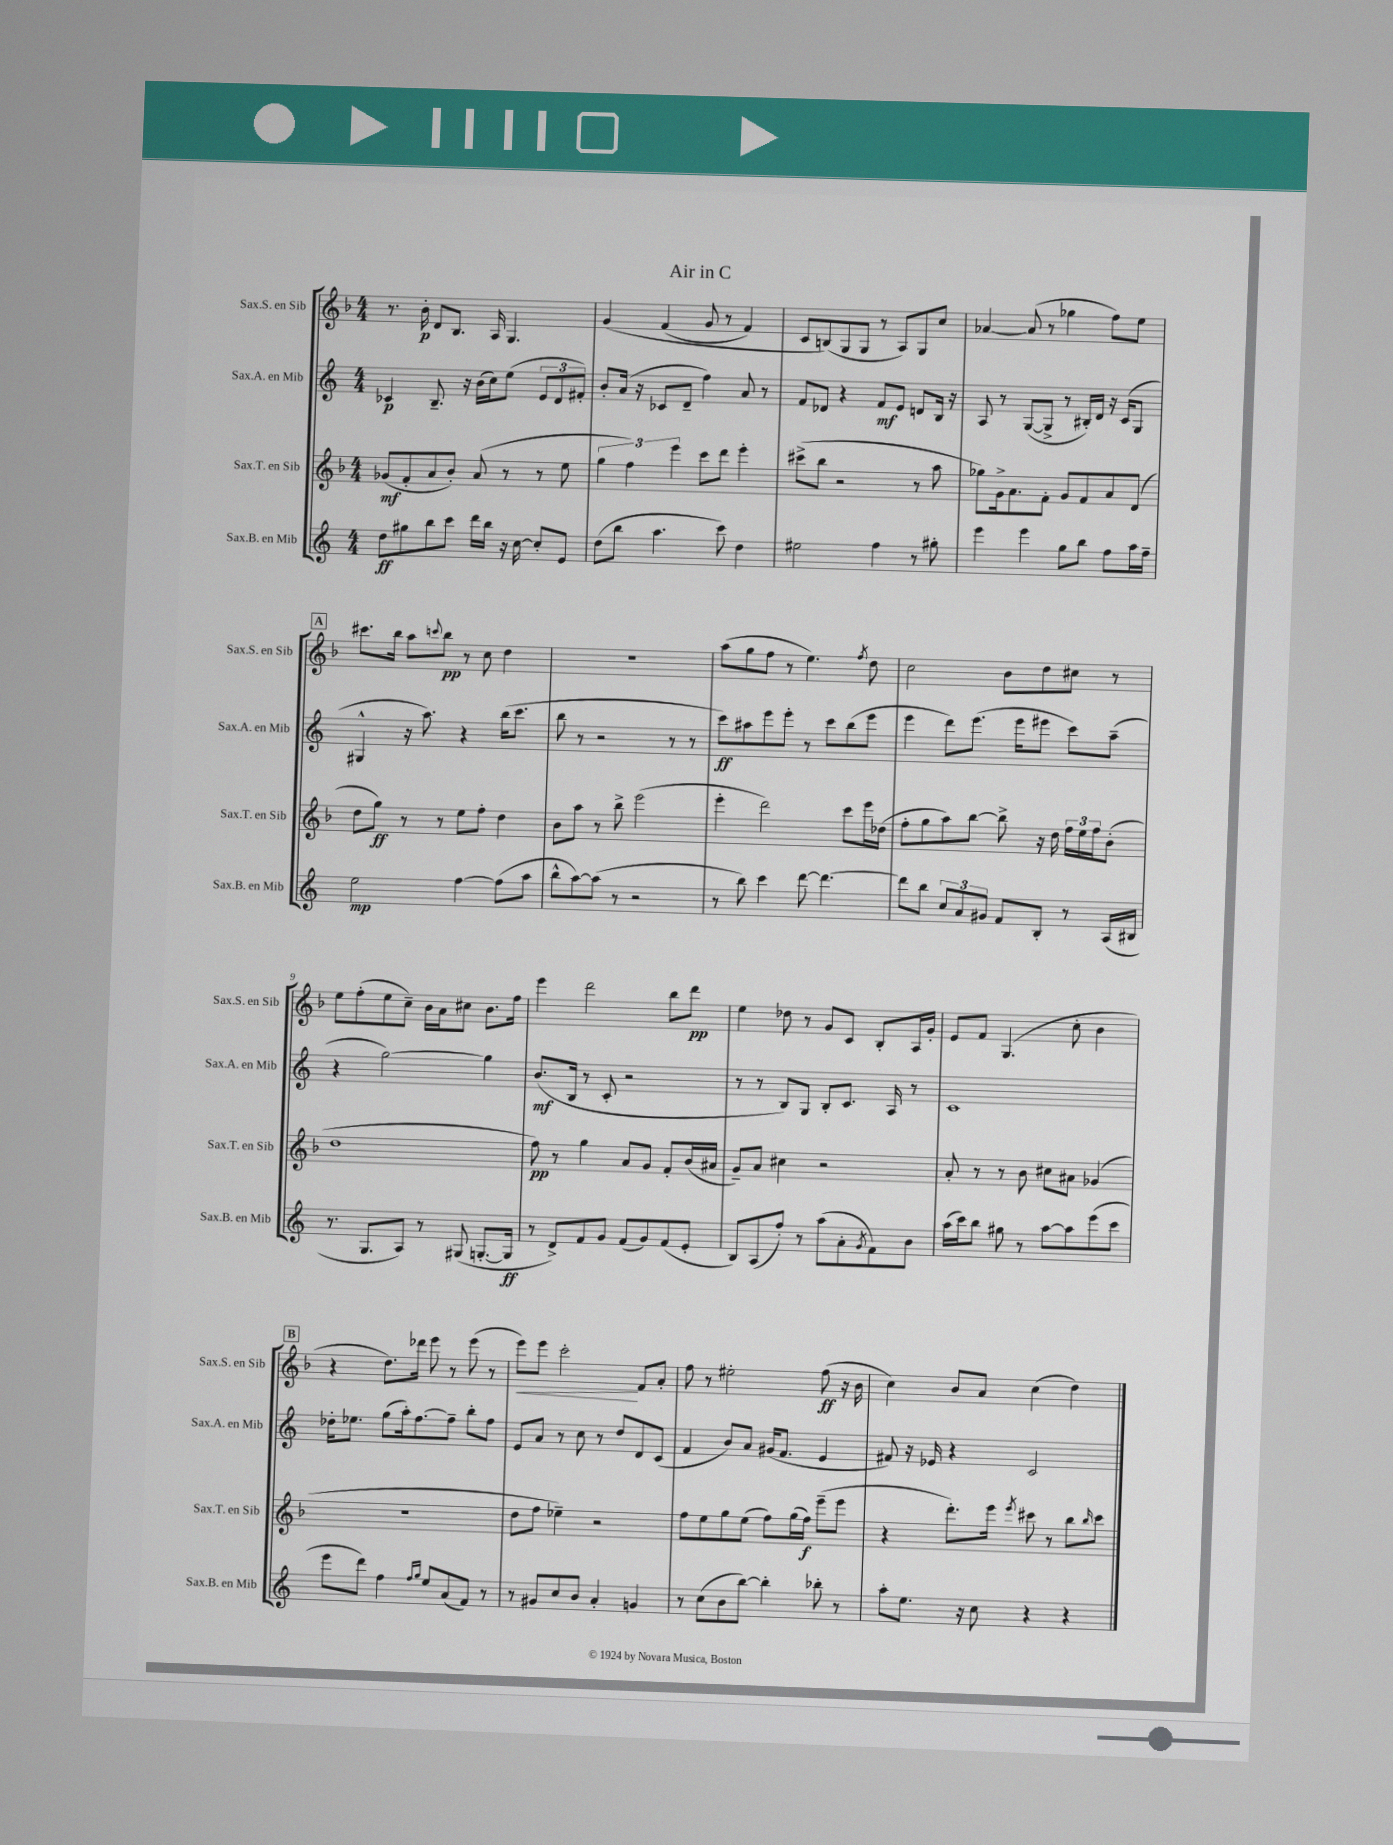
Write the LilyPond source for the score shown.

\header { title = "Air in C" }
<<
\new StaffGroup <<
\new Staff = "s0" \with { instrumentName = "Sax.S. en Sib" shortInstrumentName = "Sax.S. en Sib" } {
    \clef treble \key f \major \numericTimeSignature \time 4/4
    r8. bes'16-.\p d'8 bes8. a16 g4. |
    g'4\( f'4( g'8 r8 f'4) |
    c'8 b8(\) g8 g8 r8 a8) g8 c''8 |
    aes'4~ aes'8( r8 ges''4 f''8) e''8 |
    \mark \markup { \box "A" } cis'''8. bes''16 a''8 \appoggiatura { c'''8 } bes''8\pp r8 c''8 d''4 |
    R1 |
    a''8( g''8 f''8 r8 e''4.) \acciaccatura { f''8 } d''8 |
    c''2 bes'8 d''8 cis''8 r8 |
    e''8 f''8-.( e''8 c''8--) bes'16 a'16 cis''8 bes'8. f''16 |
    e'''4 d'''2 bes''8 d'''8\pp |
    e''4 des''8 r8 g'8 c'8 bes8-. a16 g'16-. |
    e'8 f'8 g4.( c''8-. bes'4 |
    \mark \markup { \box "B" } r4 d''8.) des'''16 e'''8 r8 e'''8( r8 |
    e'''8\<) e'''8 c'''2-.\! f'8 a'8-. |
    f''8 r8 eis''2-. f''8\ff( r16 bes'16 |
    c''4) bes'8 a'8 c''4( d''4) \bar "|." |
}
\new Staff = "s1" \with { instrumentName = "Sax.A. en Mib" shortInstrumentName = "Sax.A. en Mib" } {
    \clef treble \key c \major \numericTimeSignature \time 4/4
    ces'4\p b8.-- r16 b'16( c''16) e''8( \tuplet 3/2 { e'8 d'8 fis'8-.) } |
    b'8-. a'16( r16 ces'8 d'8-- f''4) a'8 r8 |
    f'8 des'8 r4 f'8\mf e'8 d'8 b16 r16 |
    a8 r8 g8~( g8-> r8 bis16-.) d'16 r16 c'16( g8 |
    \mark \markup { \box "A" } gis4-^ r16 a''8.) r4 b''16( c'''8. |
    b''8 r8 r2 r8 r8 |
    c'''8\ff) ais''8 e'''8 e'''8-. r8 c'''8 b''8( e'''8 |
    e'''4 d'''8) e'''8.( e'''16 eis'''8 c'''8) a''8--( |
    r4 g''2~) g''4 |
    b'8.\mf( b16 r8 c'8-. r2 |
    r8 r8 b8) g8 b8-. c'8. a16 r8 |
    c'1 |
    \mark \markup { \box "B" } des''16-. ees''8. g''8( a''16-.) f''8.~ f''8-- b''8-. f''8 |
    e'8 a'8 r8 c''8 r8 d''8 d'8 c'8( |
    f'4 b'8) a'8 gis'16( f'8. e'4 |
    fis'8) r16 ees'16 r4 c'2 \bar "|." |
}
\new Staff = "s2" \with { instrumentName = "Sax.T. en Sib" shortInstrumentName = "Sax.T. en Sib" } {
    \clef treble \key f \major \numericTimeSignature \time 4/4
    ges'8\mf( f'8-. a'8 bes'8-.) a'8( r8 r8 e''8 |
    \tuplet 3/2 { g''4 f''4) e'''4 } c'''8 d'''8 e'''4-. |
    cis'''8->( bes''8 r2 r8 a''8 |
    ges''8) g'16-> a'8. f'8-. g'8 f'8 a'8 d'8( |
    \mark \markup { \box "A" } d''8 g''8\ff) r8 r8 e''8 f''8-. d''4 |
    bes'8 a''8 r8 bes''8-> e'''2( |
    e'''4-. d'''2) c'''8 e'''16 des''16( |
    f''8-. g''8 a''8) bes''8~ bes''8-> r16 d''16 \tuplet 3/2 { f''16 e''16 f''16 } bes'8-.( |
    d''1 |
    f''8\pp) r8 g''4 a'8 g'8 f'8-. bes'16( ais'16 |
    g'8--) a'8 cis''4 r2 |
    a'8-. r8 r8 bes'8 cis''8 ais'8 ges'4( |
    \mark \markup { \box "B" } R1 |
    d''8 f''8 ees''4--) r2 |
    f''8 e''8 g''8 e''8( f''8) g''16( f''16\f) e'''8--( e'''8 |
    r4 d'''8.-.) e'''16 \acciaccatura { e'''8 } cis'''8 r8 bes''8 \grace { bes''16 } cis'''8 \bar "|." |
}
\new Staff = "s3" \with { instrumentName = "Sax.B. en Mib" shortInstrumentName = "Sax.B. en Mib" } {
    \clef treble \key c \major \numericTimeSignature \time 4/4
    d''8\ff gis''8 b''8 c'''8 d'''16 b''16 r16 c''16~ c''8-. e'8 |
    d''8( b''8 a''4. c'''8) d''4 |
    eis''2 f''4 r8 gis''8-. |
    e'''4 e'''4 g''8 b''8 f''8 a''16 f''16-- |
    \mark \markup { \box "A" } e''2\mp f''4~ f''8( a''8 |
    b''8-^ a''8~) a''8( r8 r2 |
    r8 b''8) c'''4 d'''8~ d'''4.~ |
    d'''8 b''8 \tuplet 3/2 { c''8 a'8 gis'8 } f'8 b8-. r8 a16( bis16 |
    r8. g8. a8) r8 gis8( g8.~-. g16\ff |
    r8 d'8->) f'8 g'8 f'8( g'8) f'8( e'8-. |
    b8) a8( f''8-.) r8 a''8( a'8-. \acciaccatura { g'8 } f'8) b'8 |
    a''16( c'''16) b''8 gis''8 r8 a''8~ a''8 e'''8( c'''8 |
    \mark \markup { \box "B" } e'''8 d'''8) f''4 \grace { f''16 g''16 } e''8 a'8( f'8) r8 |
    r8 gis'8 c''8 b'8 a'4-. g'4 |
    r8 c''8( b'8 b''8~) b''4-. bes''8-. r8 |
    a''8-. e''8. r16 c''8 r4 r4 \bar "|." |
}
>>
>>
